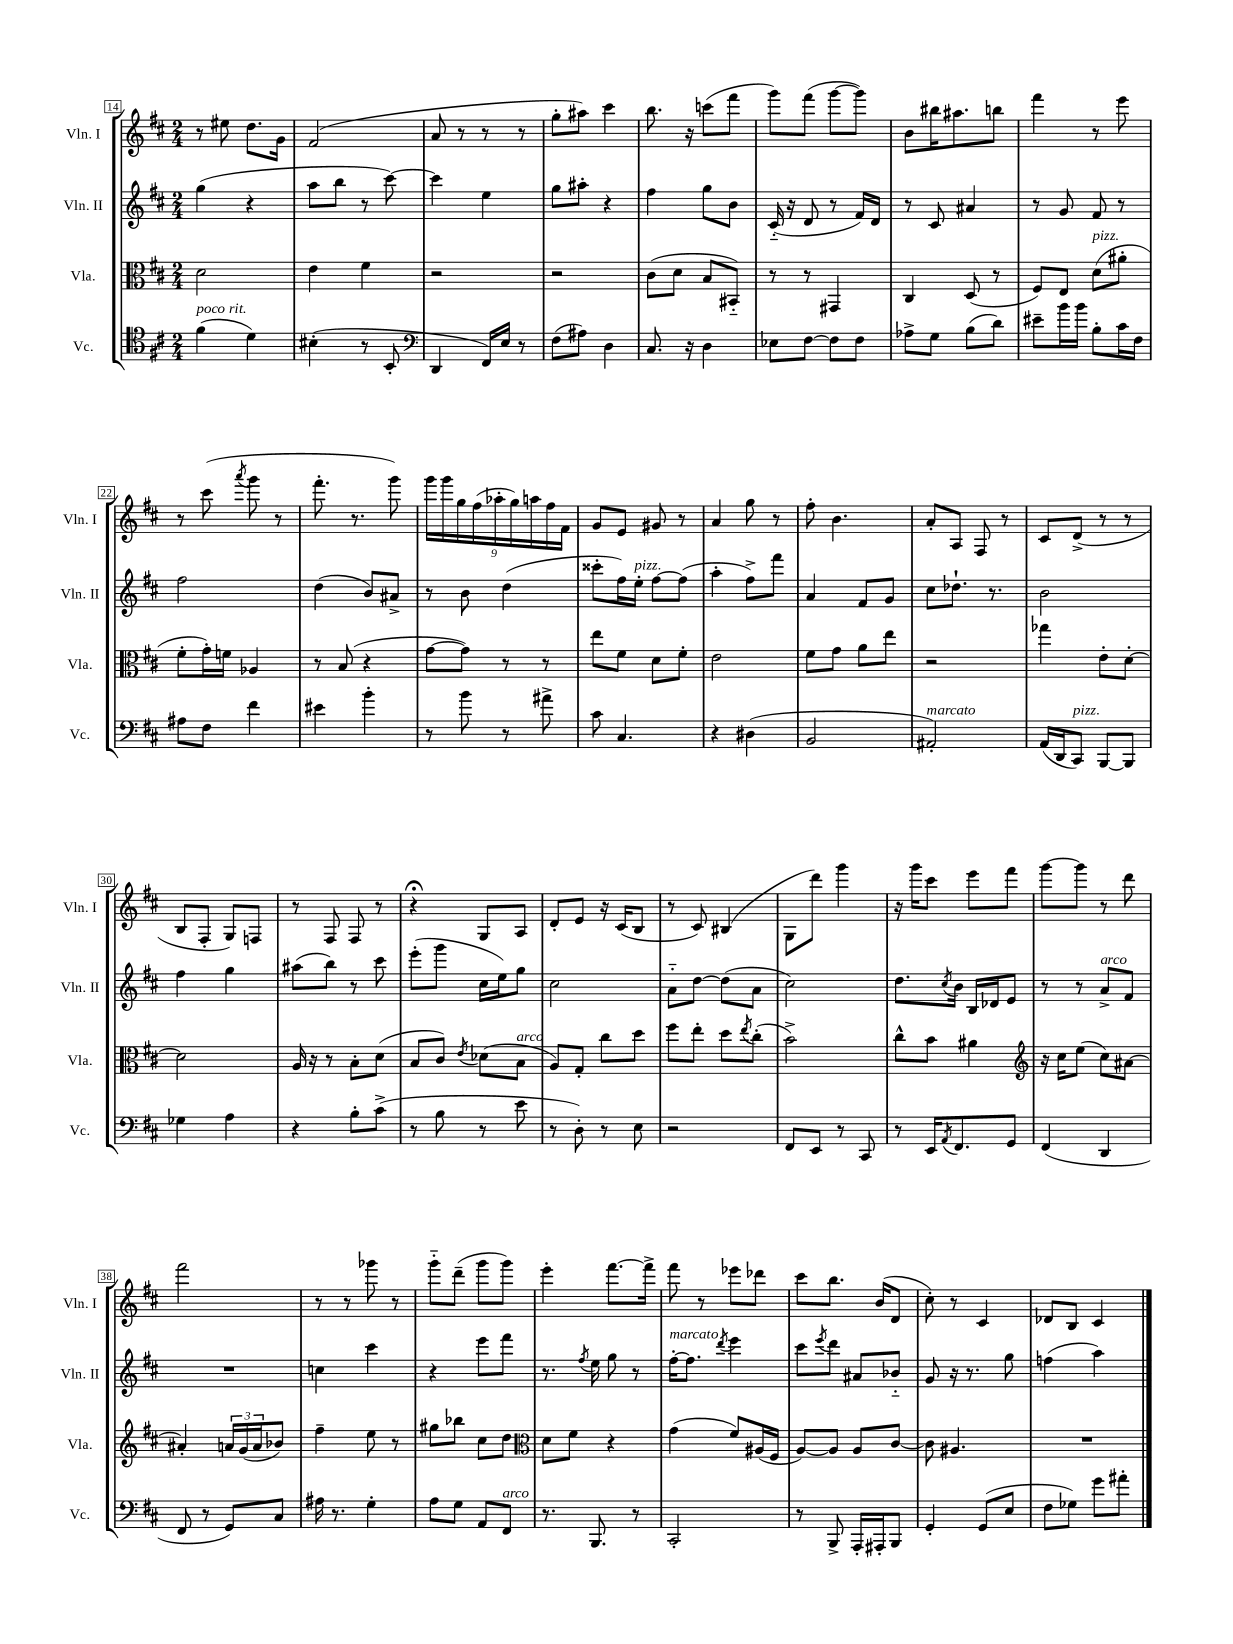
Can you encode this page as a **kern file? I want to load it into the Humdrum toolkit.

**kern	**kern	**kern	**kern
*part4	*part3	*part2	*part1
*staff4	*staff3	*staff2	*staff1
*I"Vc.	*I"Vla.	*I"Vln. II	*I"Vln. I
*I'Vc.	*I'Vla.	*I'Vln. II	*I'Vln. I
*clefC4	*clefC3	*clefG2	*clefG2
*k[f#c#]	*k[f#c#]	*k[f#c#]	*k[f#c#]
*M2/4	*M2/4	*M2/4	*M2/4
=14	=14	=14	=14
!LO:TX:a:i:t=poco rit.	!	!	!
(4f#\	2d\	(4gg\	8r
.	.	.	8ee#X\
4d\)	.	4r	8.dd\L
.	.	.	16g\Jk
=15	=15	=15	=15
(4B#X'\	4e\	8aa\L	(2f#/
.	.	8bb\J	.
8r	4f#\	8r	.
8BB'/	.	[8ccc#\)	.
=16	=16	=16	=16
*clefF4	*	*	*
4DD/	2r	4ccc#\]	8a/
.	.	.	8r
16FF#/LL)	.	4ee\	8r
16E/JJ	.	.	.
8r	.	.	8r
=17	=17	=17	=17
(8F#\L	2r	8gg\L	8gg'\L
8A#X\J)	.	8aa#X'\J	8aa#X\J)
4D\	.	4r	4ccc#\
=18	=18	=18	=18
8.C#/	(8c#\L	4ff#\	8.bb\
.	8d\J	.	.
16r	.	.	16r
4D\	8B/L	8gg\L	(8cccn\L
.	8BB#X/J)	8b\J	8fff#\J
=19	=19	=19	=19
8E-X\L	8r	(16c#/	8ggg\L)
.	.	16r	.
[8F#\J	8r	8d/	(8fff#\J
8F#\L]	4GG#X/	8r	[8ggg\L
8F#\J	.	16f#/LL)	8ggg\J])
.	.	16d/JJ	.
=20	=20	=20	=20
8A-X^\L	4C#/	8r	8b\L
8G\J	.	8c#/	16bb#X\K
.	.	.	8.aa#X\
(8B\L	(8D/	4a#X/	.
8d\J)	8r	.	8bbn\J
=21	=21	=21	=21
8e#X~\L	8F#/L)	8r	4fff#\
16b\L	8E/J	8g/	.
16b\JJ	.	.	.
!	!LO:TX:a:i:t=pizz.	!	!
8B'\L	(8d\L	8f#/	8r
16c#\L	8a#X'\J	8r	8eee\
16F#\JJ	.	.	.
!!LO:LB:g=z
=22	=22	=22	=22
8A#X\L	8f#'\L	2ff#\	8r
8F#\J	16g'\L)	.	(8ccc#\
.	16fn\JJ	.	.
.	.	.	8qaaa/
4f#\	4A-X/	.	8ggg\
.	.	.	8r
=23	=23	=23	=23
4e#X\	8r	(4dd\	8.fff#'\
.	(8B/	.	.
.	.	.	8.r
4b'\	4r	8b/L)	.
.	.	8a#X^/J	8ggg\)
=24	=24	=24	=24
8r	[8g\L	8r	18ggg\LL
.	.	.	18ggg\
.	.	.	18gg\
8b\	8g\J])	8b\	.
.	.	.	(18ff#\
.	.	.	18aa-X'\
8r	8r	(4dd\	.
.	.	.	18gg\)
.	.	.	18aan\
8a#X^\	8r	.	.
.	.	.	18ff#\
.	.	.	18f#\JJ
=25	=25	=25	=25
8c#\	8ee\L	8ccc##X'\L	8g/L
4.C#/	8f#\J	16ff#\L)	8e/J
!	!	!LO:TX:a:i:t=pizz.	!
.	.	16ee'\JJ	.
.	8d\L	[8ff#\L	8g#X/
.	8f#'\J	(8ff#\J]	8r
=26	=26	=26	=26
4r	2e\	4aa'\	4a/
(4D#X\	.	8ff#^\L)	8gg\
.	.	8fff#\J	8r
=27	=27	=27	=27
2BB/	8f#\L	4a/	8ff#'\
.	8g\J	.	4.b\
.	8a\L	8f#/L	.
.	8ee\J	8g/J	.
=28	=28	=28	=28
!LO:TX:a:i:t=marcato	!	!	!
2AA#X'/)	2r	8cc#\L	8a'/L
.	.	8.dd-X`\J	8A/J
.	.	.	8F#/
.	.	8.r	.
.	.	.	8r
=29	=29	=29	=29
(16AA/LL	4gg-X\	2b\	8c#/L
16DD/J	.	.	.
!LO:TX:a:i:t=pizz.	!	!	!
8CC#/J)	.	.	(8d^/J
[8BBB/L	8e'\L	.	8r
8BBB/J]	[8d'\J	.	8r
!!LO:LB:g=z
=30	=30	=30	=30
4G-X\	2d\]	4ff#\	8B/L
.	.	.	8F#'/J
4A\	.	4gg\	8G/L)
.	.	.	8Fn/J
=31	=31	=31	=31
4r	16A/	(8aa#X\L	8r
.	16r	.	.
.	8r	8bb\J)	8F#/
8B'\L	8B'\L	8r	8F#/
(8c#^\J	(8d\J	8ccc#\	8r
=32	=32	=32	=32
8r	8B/L	(8eee'\L	4r;<
8B\	8c#/J)	8ggg\J	.
.	8qe/	.	.
8r	(8d-X\L	16cc#\LL	8G/L
.	.	16ee\J)	.
!	!LO:TX:a:i:t=arco	!	!
8e\	8B\J	8gg\J	8A/J
=33	=33	=33	=33
8r	8A/L)	2cc#\	8d'/L
8D'\)	8G'/J	.	8e/J
8r	8cc#\L	.	16r
.	.	.	(16c#/KL
8E\	8dd\J	.	8B/J
=34	=34	=34	=34
2r	8ff#\L	8a\L	8r
.	8ee'\J	[8dd\J	8c#/)
.	8dd\L	(8dd\L]	(4B#X/
.	8qee/	.	.
.	(8cc#'\J	8a\J	.
=35	=35	=35	=35
8FF#/L	2b^\)	2cc#\)	8G\L
8EE/J	.	.	8ddd\J)
8r	.	.	4ggg\
8CC#/	.	.	.
=36	=36	=36	=36
8r	8cc#^^\L	8.dd\L	16r
.	.	.	16ggg\KL
16EE/KL	8b\J	.	8ccc#\J
8qAA/	.	8qcc#/	.
8.FF#/	.	16b\Jk	.
.	4a#X\	16B/LL	8eee\L
.	.	16d-X/J	.
8GG/J	.	8e/J	8fff#\J
=37	=37	=37	=37
*	*clefG2	*	*
(4FF#/	16r	8r	[8ggg\L
.	16cc#\KL	.	.
.	(8ee\J	8r	8ggg\J]
!	!	!LO:TX:a:i:t=arco	!
4DD/	8cc#\L)	8a^/L	8r
.	[8a#X\J	8f#/J	8ddd\
!!LO:LB:g=z
=38	=38	=38	=38
8FF#/	4a#X'/]	2r	2fff#\
8r	.	.	.
8GG/L)	24an/LL	.	.
.	(24g/	.	.
.	24a/J	.	.
8C#/J	8b-X/J)	.	.
=39	=39	=39	=39
16A#X\	4ff#~\	4ccn\	8r
8.r	.	.	.
.	.	.	8r
4G'\	8ee\	4ccc#\	8ggg-X\
.	8r	.	8r
=40	=40	=40	=40
8A\L	8gg#X\L	4r	8ggg\L
8G\J	8bb-X\J	.	(8ddd~\J
8AA/L	8cc#\L	8eee\L	8ggg\L
!LO:TX:a:i:t=arco	!	!	!
8FF#/J	8dd\J	8fff#\J	8ggg\J)
=41	=41	=41	=41
*	*clefC3	*	*
8.r	8d\L	8.r	4eee'\
.	8f#\J	.	.
.	.	8qff#/	.
8.BBB/	.	16ee\	.
.	4r	8gg\	[8.fff#\L
8r	.	8r	.
.	.	.	16fff#^\Jk]
=42	=42	=42	=42
!	!	!LO:TX:a:i:t=marcato	!
2CC#'/	(4g\	[16ff#'\KL	8fff#\
.	.	8.ff#\J]	.
.	.	.	8r
.	.	8qddd/	.
.	8f#/L)	4eee\	8eee-X\L
.	(16A#X/L	.	8ddd-X\J
.	16F#/JJ	.	.
=43	=43	=43	=43
8r	[8A/L)	8ccc#\L	8ccc#\L
.	.	8qeee/	.
8BBB^/	8A/J]	8ddd\J	8.bb\J
16AAA'/LL	8A/L	8a#X/L	.
16AAA#X'/J	.	.	(16b/KL
8BBB/J	[8c#/J	8b-X/J	8d/J
=44	=44	=44	=44
4GG'/	8c#\]	8g/	8cc#'\)
.	4.A#X/	16r	8r
.	.	8.r	.
(8GG/L	.	.	4c#/
8E/J	.	8gg\	.
=45	=45	=45	=45
8F#\L	2r	(4ffn\	8d-X/L
8G-X\J)	.	.	8B/J
8g\L	.	4aa\)	4c#/
8a#X'\J	.	.	.
==	==	==	==
*-	*-	*-	*-
